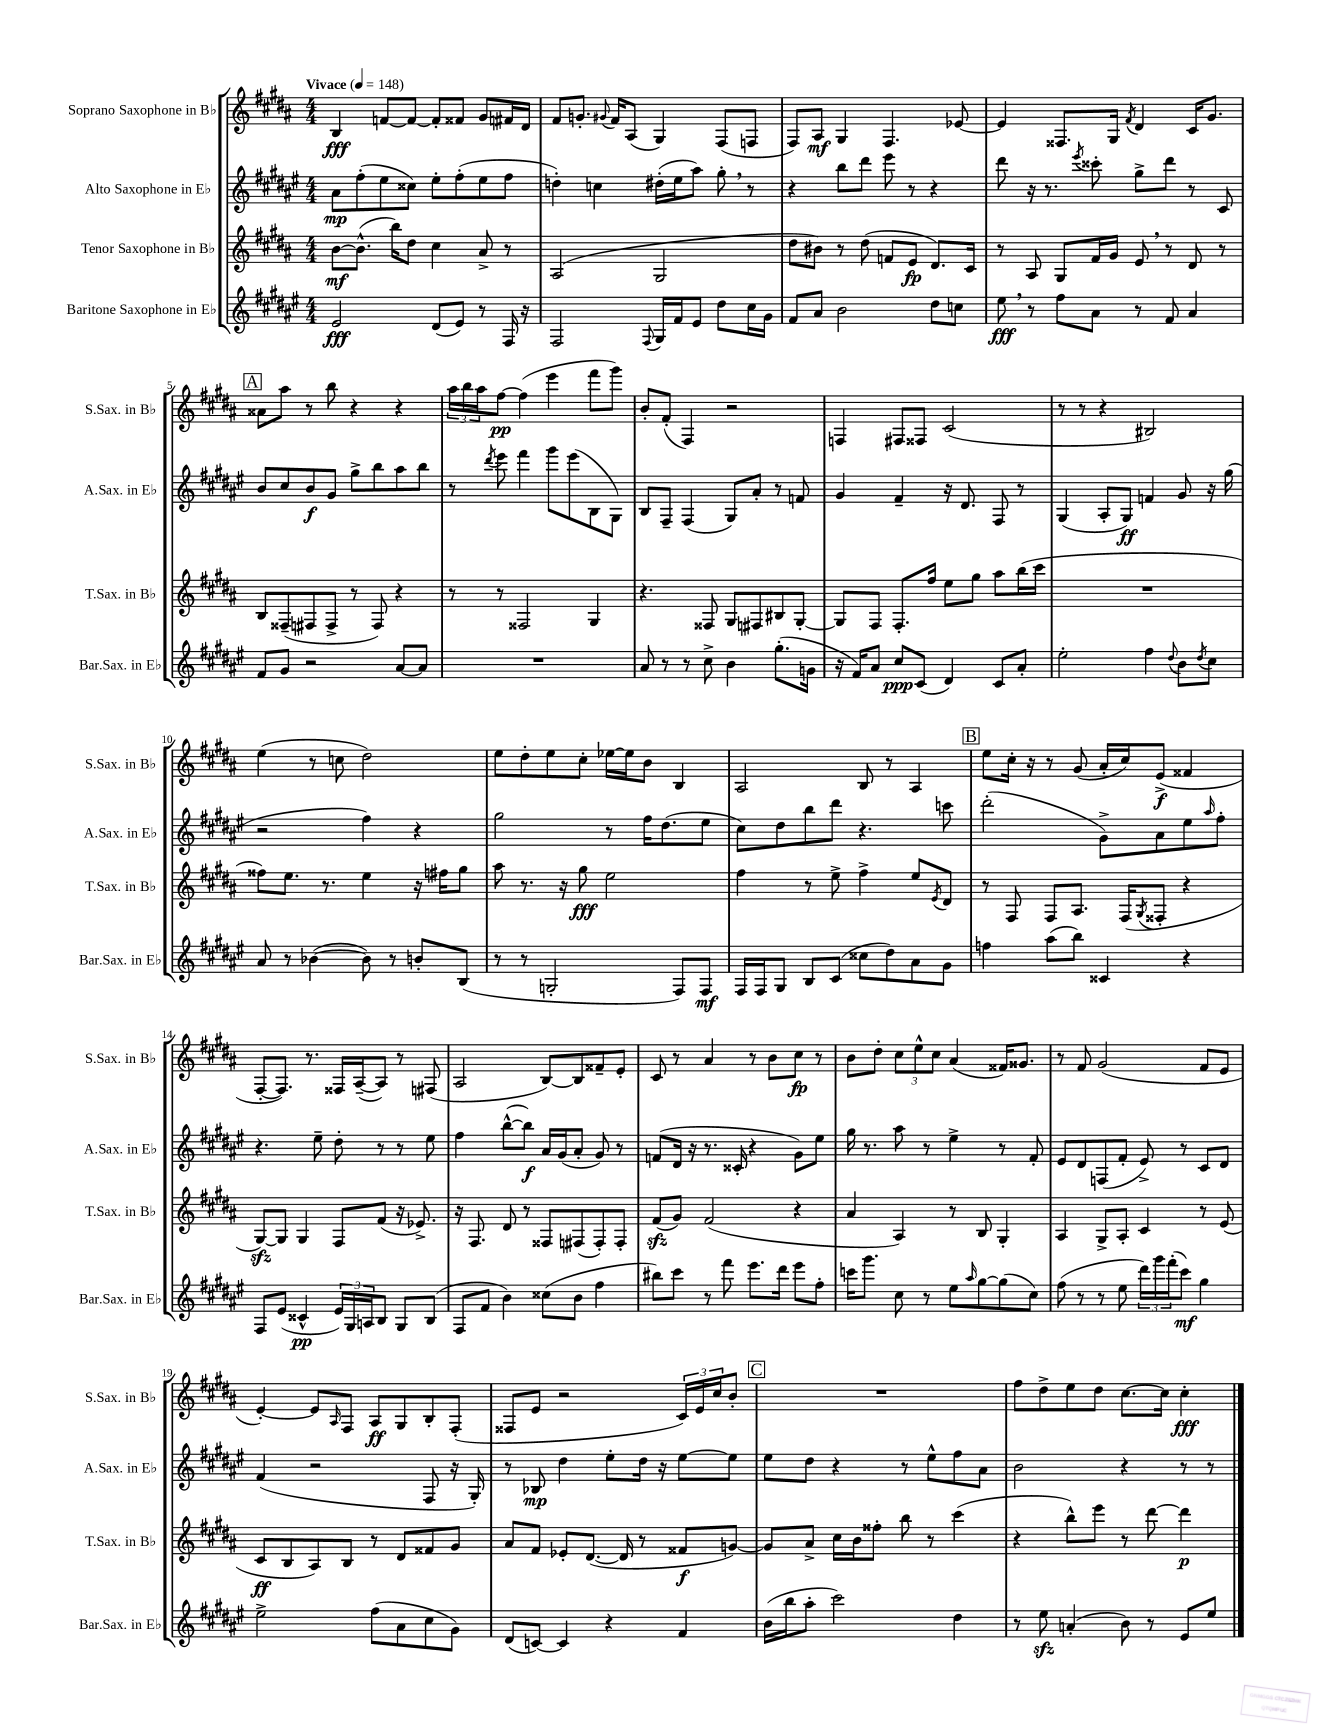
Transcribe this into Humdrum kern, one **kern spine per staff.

**kern	**kern	**kern	**kern
*staff4	*staff3	*staff2	*staff1
*clefG2	*clefG2	*clefG2	*clefG2
*k[f#c#g#d#a#e#]	*k[f#c#g#d#a#]	*k[f#c#g#d#a#e#]	*k[f#c#g#d#a#]
*M4/4	*M4/4	*M4/4	*M4/4
*MM148	*MM148	*MM148	*MM148
2e#	[8b	8a#	4B
.	(8.b^^]	(8ff#'	.
.	.	8ee#	[8f
.	16bb)	.	.
.	8dd#	8cc##)	8f_
(8d#	4cc#	8ee#'	8f']
8e#)	.	(8ff#'	8f##
8r	8a#^	8ee#	8g#
16F#	8r	8ff#	16f#
16r	.	.	16d#
=	=	=	=
2F#	(2A#	4dd')	8f#
.	.	.	8.g'
.	.	4cc	.
.	.	.	8qqg#
.	.	.	16f#
.	.	.	(8A#
8qqF#	.	.	.
16G#	2G#	(16dd#'	4G#)
16f#	.	16ee#	.
8e#	.	8aa#)	.
8dd#	.	8gg#'	(8F#
16cc#	.	8r	8F
16g#	.	.	.
=	=	=	=
8f#	8dd#	4r	8F#)
8a#	8b#)	.	8A#
2b	8r	8bb	4G#
.	(8dd#	8ddd#	.
.	8f	8eee#	4.F#
.	8e	8r	.
8dd#	8.d#)	4r	.
8cc	.	.	[8e-
.	16c#	.	.
=	=	=	=
8ee#	8r	8ddd#	4e-]
8r	8A#	16r	.
.	.	8.r	.
8ff#	8G#	.	8.F##
.	.	8qeee#	.
8a#	16f#	8ccc##'	.
.	16g#	.	16G#
.	.	.	8qf#
8r	8e	8gg#^	4d#
8f#	8r	8ddd#	.
4a#	8d#	8r	16c#
.	.	.	8.g#
.	8r	8c#	.
=	=	=	=
8f#	8B	8b	8a##
8g#	(8F##~	8cc#	8aa#
2r	8F#	8b	8r
.	8F#^	8g#	8bb
.	8r	8gg#^	4r
.	8F#)	8bb	.
[8a#	4r	8aa#	4r
8a#]	.	8bb	.
=	=	=	=
1r	8r	8r	24aa#
.	.	.	24bb
.	.	.	24aa#
.	.	8qddd#	.
.	8r	8eee#	[8ff#
.	2F##	4fff#	(4ff#]
.	.	8ggg#	4eee
.	.	(8eee#	.
.	4G#	8B	8fff#
.	.	8G#)	8ggg#)
=	=	=	=
8a#	4.r	8B	8b'
8r	.	8F#~	(8f#'
8r	.	(4F#	4F#)
8cc#^	8F##	.	.
4b	8G#	8G#)	2r
.	8F#	8a#'	.
(8.gg#'	8B#	8r	.
.	[8G#'	8f	.
16g	.	.	.
=	=	=	=
16r	8G#]	4g#	4F
16f#)	.	.	.
8a#	8F#	.	.
8cc#	8.F#'	4f#~	8F#
(8c#	.	.	8F##
.	16ff#	.	.
4d#)	8ee	16r	(2c#
.	.	8.d#	.
.	8gg#	.	.
8c#	8aa#	8F#	.
8a#'	(16bb	8r	.
.	16ccc#	.	.
=	=	=	=
2ee#'	1r	(4G#	8r
.	.	.	8r
.	.	8A#'	4r
.	.	8G#)	.
4ff#	.	4f	2B#)
8qqdd#	.	.	.
8b	.	8g#	.
8qdd#	.	.	.
8cc#	.	16r	.
.	.	(16gg#	.
=	=	=	=
8a#	8ff##)	2r	(4ee
8r	8.ee	.	.
([4b-	.	.	8r
.	8.r	.	.
.	.	.	8cc
8b-])	4ee	4ff#)	2dd#)
8r	.	.	.
8b'	16r	4r	.
.	16ff#	.	.
(8B	8gg#	.	.
=	=	=	=
8r	8aa#	2gg#	8ee
8r	8.r	.	8dd#'
2G'	.	.	8ee
.	16r	.	.
.	8gg#	.	8cc#'
.	2ee	8r	[16ee-
.	.	.	16ee-]
.	.	16ff#	8b
.	.	(8.dd#	.
8F#)	.	.	4B
8F#	.	8ee#	.
=	=	=	=
16F#	4ff#	8cc#)	2A#
16F#	.	.	.
8G#	.	8dd#	.
8B	8r	8bb	.
(8c#	8ee^	8ddd#	.
8cc##	4ff#^	4.r	8B
8dd#)	.	.	8r
8a#	8ee	.	4A#
.	8qe	.	.
8g#	8d#	8ccc	.
=	=	=	=
4ff	8r	(2ddd#'	8ee
.	8F#	.	16cc#'
.	.	.	16r
(8aa#	8F#	.	8r
8bb)	8.A#	.	(8g#
4c##	.	8g#^)	16a#'
.	(16F#	.	16cc#)
.	8qG#	.	.
.	8F##'	8a#	(8e^
4r	4r	8ee#	4f##
.	.	16qqaa#	.
.	.	8ff#'	.
=	=	=	=
8F#	[8G#)	4.r	[8F#'
(8e#	8G#]	.	8.F#])
4c##^^	4G#	.	.
.	.	.	8.r
.	.	8ee#~	.
24e#)	8F#	8dd#'	16F##
24G#	.	.	.
.	.	.	([16A#~
24A	.	.	.
8B	(8f#	8r	8A#])
8G#	16r	8r	8r
.	8.e-^)	.	.
(8B	.	8ee#	(8F#
=	=	=	=
8F#	16r	4ff#	2A#
.	8.F#	.	.
8f#	.	.	.
4b)	8d#	([8bb^^	.
.	8r	8bb])	.
(8cc##	8F##	16a#	[8B)
.	.	(16g#	.
8b	(8F#	8a#'	8B]
4ff#	8F#')	8g#)	8f##~
.	8F#'	8r	8e'
=	=	=	=
8bb#)	(8f#	(8f	8c#
8ccc#	8g#)	16d#	8r
.	.	16r	.
8r	(2f#	8.r	4a#
8fff#	.	.	.
.	.	16c##'	.
8.eee#	.	4r	8r
.	.	.	8b
16ddd#	.	.	.
8eee#	4r	8g#)	8cc#
8ff#'	.	8ee#	8r
=	=	=	=
16ccc	4a#	16gg#	8b
8.ggg#	.	8.r	.
.	.	.	8dd#'
8cc#	4A#)	8aa#	12cc#
.	.	.	12ee^^
8r	.	8r	.
.	.	.	12cc#
8ee#	8r	4ee#^	(4a#
16qqaa#	.	.	.
[8gg#	8B	.	.
(8gg#]	4G#'	8r	16f##)
.	.	.	8.g##
8cc#)	.	8f#'	.
=	=	=	=
(8ff#	4A#	8e#	8r
8r	.	8d#	8f#
8r	8G#^	(8F	(2g#
8ee#	8A#'	8f#'	.
24ddd#)	4c#	8e#^)	.
24ggg#	.	.	.
(24fff#'	.	.	.
8ccc#)	.	8r	.
4gg#	8r	8c#	8f#
.	(8e	8d#	8e
=	=	=	=
2ee#^	8c#	(4f#	[4e')
.	8B	.	.
.	8A#)	2r	8e]
.	.	.	16qqA#
.	8B	.	8F#
(8ff#	8r	.	8A#
8a#	8d#	.	8G#
8cc#	8f##	8F#	8B'
8g#)	8g#	16r	(8F#'
.	.	16G#')	.
=	=	=	=
(8d#	8a#	8r	8F##
[8c)	8f#	8B-	8e
4c]	8e-'	4dd#	2r
.	([8.d#	.	.
4r	.	8ee#'	.
.	16d#]	.	.
.	8r	16dd#	.
.	.	16r	.
4f#	8f##	[8ee#	24c#)
.	.	.	24e
.	.	.	24cc#
.	[8g)	8ee#]	8b'
=	=	=	=
(16b	8g]	8ee#	1r
16bb	.	.	.
8aa#'	8a#^	8dd#	.
2ccc#)	16cc#	4r	.
.	16b	.	.
.	8ff##'	.	.
.	8bb	8r	.
.	8r	8ee#^^	.
4dd#	(4ccc#	8ff#	.
.	.	8a#	.
=	=	=	=
8r	4r	2b	8ff#
8ee#	.	.	8dd#^
(4a'	8bb^^)	.	8ee
.	8eee	.	8dd#
8b)	8r	4r	[8.cc#
8r	[8ddd#	.	.
.	.	.	16cc#]
8e#	4ddd#]	8r	4cc#'
8ee#	.	8r	.
==	==	==	==
*-	*-	*-	*-
